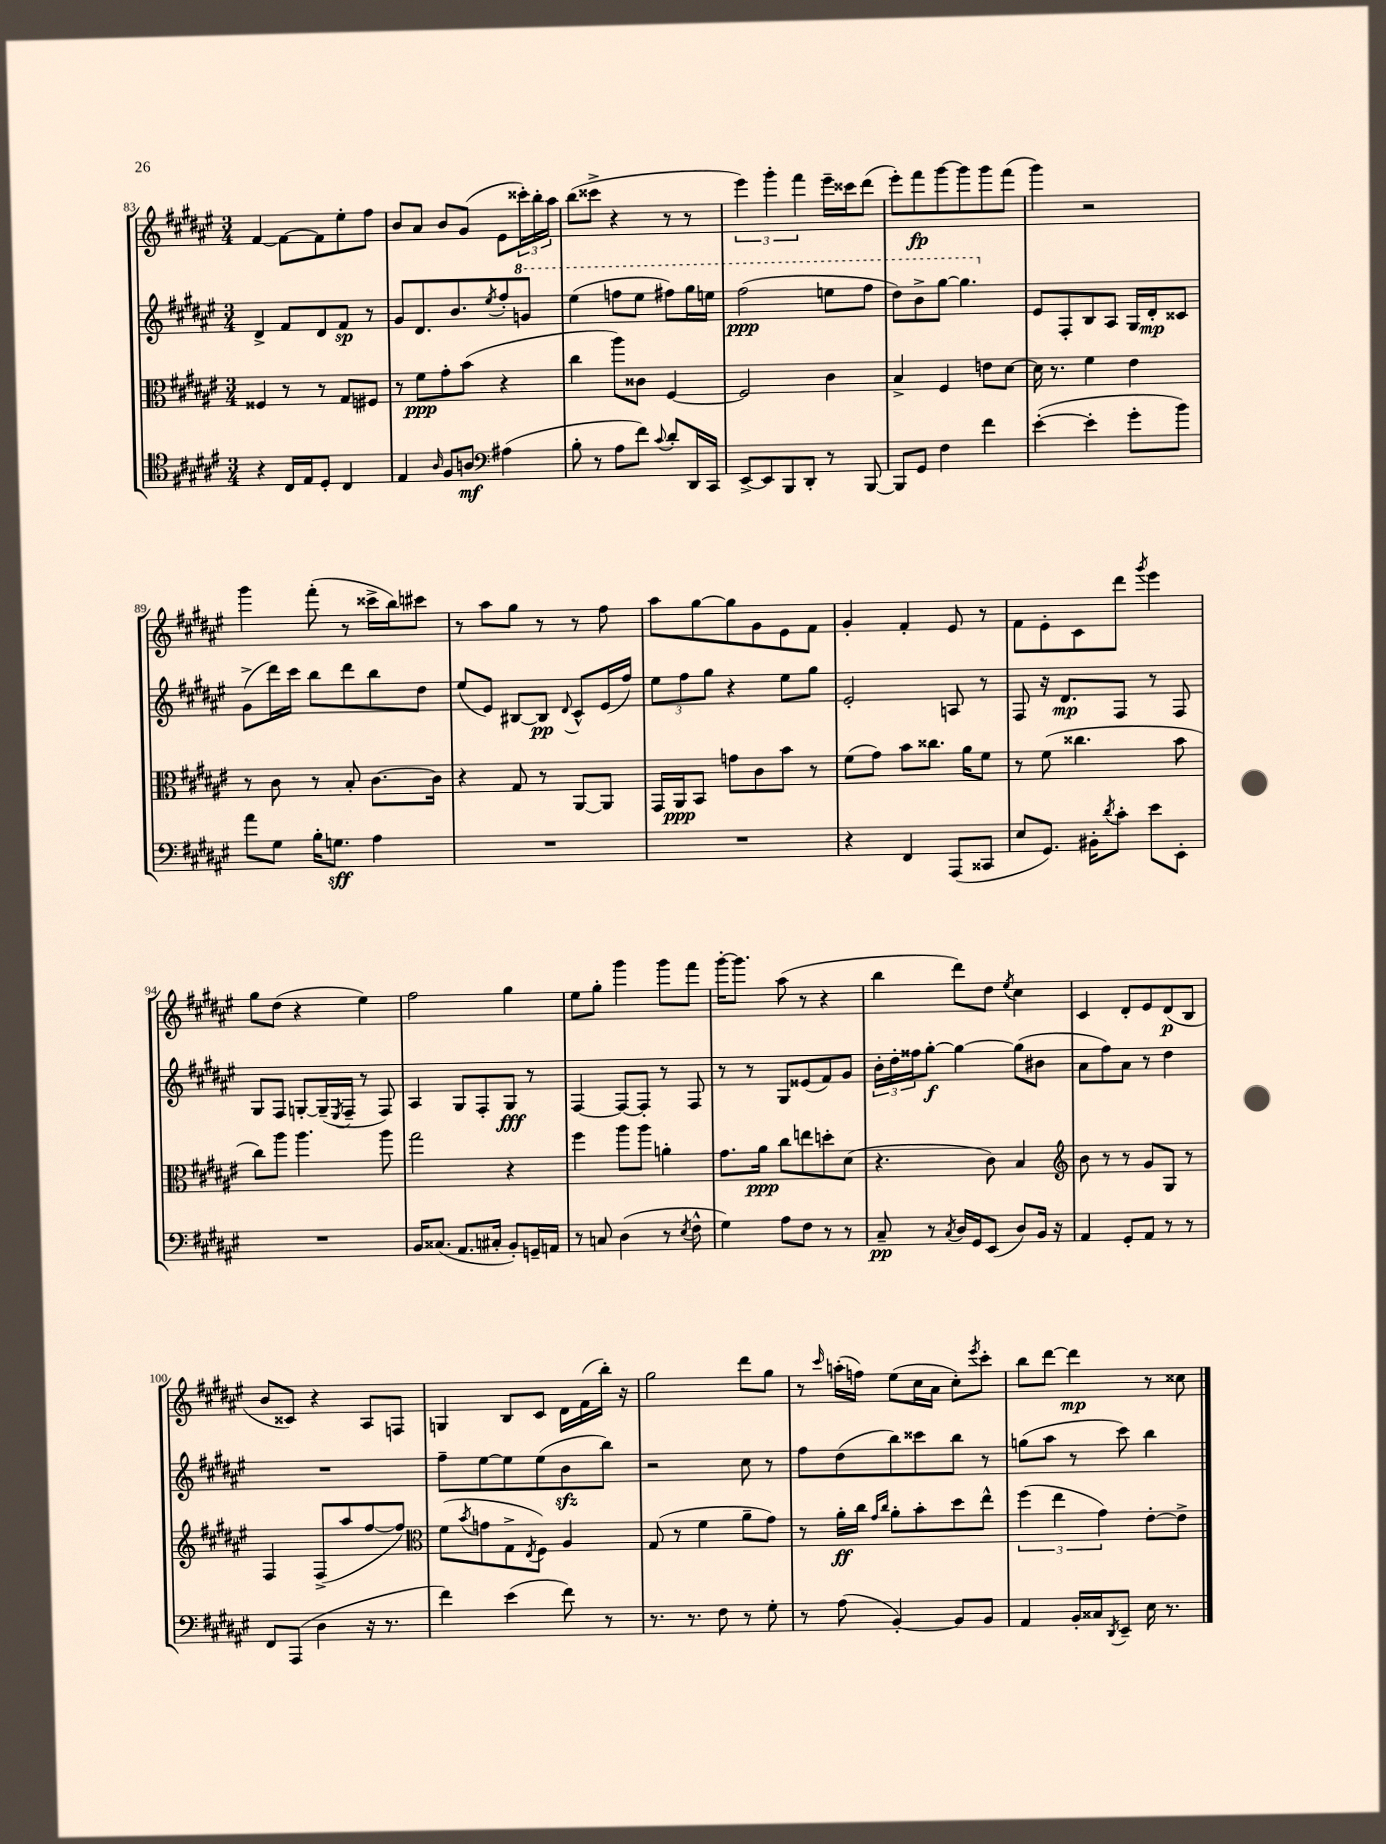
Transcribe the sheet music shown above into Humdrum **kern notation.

**kern	**dynam	**kern	**dynam	**kern	**dynam	**kern	**dynam
*part4	*part4	*part3	*part3	*part2	*part2	*part1	*part1
*staff4	*staff4	*staff3	*staff3	*staff2	*staff2	*staff1	*staff1
*clefC4	*	*clefC3	*	*clefG2	*	*clefG2	*
*k[f#c#g#d#a#e#]	*	*k[f#c#g#d#a#e#]	*	*k[f#c#g#d#a#e#]	*	*k[f#c#g#d#a#e#]	*
*M3/4	*	*M3/4	*	*M3/4	*	*M3/4	*
=83	=83	=83	=83	=83	=83	=83	=83
4r	.	4F##X/	.	4d#^/	.	[4f#/	.
16C#/LL	.	8r	.	8f#/L	.	8f#\L_	.
16E#/J	.	.	.	.	.	.	.
8D#'/J	.	8r	.	8d#/	.	8f#\]	.
4C#/	.	8G#/L	.	8f#/J	sp	8ee#'\	.
.	.	8F#X/J	.	8r	.	8ff#\J	.
=84	=84	=84	=84	=84	=84	=84	=84
4E#/	.	8r	.	8g#/L	.	8b/L	.
.	.	8f#\L	ppp	8.d#/	.	8a#/J	.
16qqA#/	.	.	.	.	.	.	.
8F#/L	.	8g#'\	.	.	.	8b/L	.
.	.	.	.	8.b/	.	.	.
8An/J	mf	(8b\J	.	.	.	(8g#/J	.
*clefF4	*	*	*	*	*	*	*
.	.	.	.	8qee#/	.	.	.
(4A#X\	.	4r	.	8ff#'/	.	8e#\L	.
*	*	*	*	*8va	*	*	*
.	.	.	.	8ggn/J	.	24ccc##X'\L)	.
.	.	.	.	.	.	24bb'\	.
.	.	.	.	.	.	24aa#\JJ	.
=85	=85	=85	=85	=85	=85	=85	=85
8B'\	.	4cc#\	.	(4eee#\	.	(8bb\L	.
8r	.	.	.	.	.	8ccc##X^\J	.
8A#\L	.	8aa#\L)	.	8fffn\L	.	4r	.
8f#\J)	.	8c##X\J	.	8eee#\J	.	.	.
8qqc#/	.	.	.	.	.	.	.
8d#'/L	.	[4F#/	.	8fff#X\L)	.	8r	.
16DD#/L	.	.	.	16ggg#\L	.	8r	.
16CC#/JJ	.	.	.	16eeen\JJ	.	.	.
=86	=86	=86	=86	=86	=86	=86	=86
[8EE#^/L	.	2F#/]	.	(2fff#\	ppp	6eee#\)	.
8EE#/]	.	.	.	.	.	.	.
.	.	.	.	.	.	6ggg#'\	.
8BBB/	.	.	.	.	.	.	.
.	.	.	.	.	.	6fff#\	.
8DD#'/J	.	.	.	.	.	.	.
8r	.	4c#\	.	8eeen\L	.	16eee#~\LL	.
.	.	.	.	.	.	16ccc##X\J	.
[8BBB/	.	.	.	8fff#\J	.	(8ddd#\J	.
=87	=87	=87	=87	=87	=87	=87	=87
8BBB/L]	.	4B^/	.	8ddd#\L)	.	8eee#'\L)	.
8GG#/J	.	.	.	8bb^\	.	8fff#\	fp
4F#\	.	4F#/	.	[8ggg#\J	.	[8ggg#\	.
.	.	.	.	4.ggg#\]	.	8ggg#\]	.
4f#\	.	8en\L	.	.	.	8ggg#\	.
.	.	[8d#\J	.	.	.	(8fff#\J	.
=88	=88	=88	=88	=88	=88	=88	=88
*	*	*	*	*X8va	*	*	*
([4e#'\	.	16d#\]	.	8e#/L	.	4ggg#\)	.
.	.	8.r	.	.	.	.	.
.	.	.	.	8F#'/	.	.	.
4e#'\]	.	4f#\	.	8B/	.	2r	.
.	.	.	.	8A#/J	.	.	.
8g#'\L	.	4e#\	.	16G#/LL	.	.	.
.	.	.	.	16d#'/J	mp	.	.
8b\J)	.	.	.	8c##X/J	.	.	.
!!LO:LB:g=z
=89	=89	=89	=89	=89	=89	=89	=89
8a#\L	.	8r	.	(8g#^\L	.	4ggg#\	.
8G#\J	.	8c#\	.	16ddd#\L)	.	.	.
.	.	.	.	16ccc#\JJ	.	.	.
16B'\KL	.	8r	.	8bb\L	.	(8fff#'\	.
8.Gn\J	sff	.	.	.	.	.	.
.	.	8B'/	.	8ddd#\	.	8r	.
4A#\	.	[8.c#\L	.	8bb\	.	16ccc##X^\LL	.
.	.	.	.	.	.	16bb\J)	.
.	.	.	.	8dd#\J	.	8ccc#X\J	.
.	.	16c#\Jk]	.	.	.	.	.
=90	=90	=90	=90	=90	=90	=90	=90
2.r	.	4r	.	(8ee#/L	.	8r	.
.	.	.	.	8e#/J)	.	8aa#\L	.
.	.	8G#/	.	[8B#X/L	.	8gg#\J	.
.	.	8r	.	8B#/J]	pp	8r	.
.	.	.	.	8qqd#/	.	.	.
.	.	[8AA#/L	.	8c#^^/L	.	8r	.
.	.	8AA#/J]	.	(16e#/L	.	8ff#\	.
.	.	.	.	16ff#/JJ)	.	.	.
=91	=91	=91	=91	=91	=91	=91	=91
2.r	.	16GG#/LL	.	12ee#\L	.	8aa#\L	.
.	.	16AA#/J	ppp	.	.	.	.
.	.	.	.	12ff#\	.	.	.
.	.	8BB/J	.	.	.	[8gg#\	.
.	.	.	.	12gg#\J	.	.	.
.	.	8gn\L	.	4r	.	8gg#\]	.
.	.	8c#\	.	.	.	8g#\	.
.	.	8b\J	.	8ee#\L	.	8e#\	.
.	.	8r	.	8gg#\J	.	8f#\J	.
=92	=92	=92	=92	=92	=92	=92	=92
4r	.	(8f#\L	.	2e#'/	.	4g#'/	.
.	.	8g#\J)	.	.	.	.	.
4FF#/	.	8b\L	.	.	.	4f#'/	.
.	.	8.cc##X\J	.	.	.	.	.
(8AAA#/L	.	.	.	8An/	.	8e#/	.
.	.	16a#\KL	.	.	.	.	.
8CC##X/J	.	8f#\J	.	8r	.	8r	.
=93	=93	=93	=93	=93	=93	=93	=93
8E#/L	.	8r	.	8F#/	.	8f#\L	.
8.GG#/J)	.	(8f#\	.	16r	.	8e#'\	.
.	.	.	.	8.d#/L	mp	.	.
.	.	4.cc##X\	.	.	.	8c#\	.
16BB#X'\KL	.	.	.	.	.	.	.
8qd#/	.	.	.	.	.	.	.
8c#'\J	.	.	.	8F#/J	.	8ddd#\J	.
.	.	.	.	.	.	8qggg#/	.
8e#\L	.	.	.	8r	.	4eee#\	.
8EE#'\J	.	8b\	.	8F#/	.	.	.
!!LO:LB:g=z
=94	=94	=94	=94	=94	=94	=94	=94
2.r	.	8cc#\L)	.	8G#/L	.	8gg#\L	.
.	.	8aa#\J	.	8F#/J	.	(8dd#\J	.
.	.	4.aa#\	.	[8Gn'/L	.	4r	.
.	.	.	.	(16G~/L]	.	.	.
.	.	.	.	8qE#/	.	.	.
.	.	.	.	16F#~/JJ	.	.	.
.	.	.	.	8r	.	4ee#\)	.
.	.	8aa#\	.	8F#/)	.	.	.
=95	=95	=95	=95	=95	=95	=95	=95
16BB/KL	.	2gg#\	.	4A#/	.	2ff#\	.
(8.C##X/J	.	.	.	.	.	.	.
8.AA#/L	.	.	.	8G#/L	.	.	.
.	.	.	.	8F#'/	.	.	.
16C#X'/Jk	.	.	.	.	.	.	.
8BB'/L)	.	4r	.	8G#/J	fff	4gg#\	.
16GGn~/L	.	.	.	8r	.	.	.
16AAn/JJ	.	.	.	.	.	.	.
=96	=96	=96	=96	=96	=96	=96	=96
8r	.	4ff#\	.	[4F#/	.	8ee#\L	.
8Cn/	.	.	.	.	.	8gg#'\J	.
(4D#\	.	8aa#\L	.	8F#/L_	.	4ggg#\	.
.	.	8aa#\J	.	8F#'/J]	.	.	.
8r	.	4an'\	.	8r	.	8ggg#\L	.
8qE#/	.	.	.	.	.	.	.
8F#^^\	.	.	.	8F#/	.	8fff#\J	.
=97	=97	=97	=97	=97	=97	=97	=97
4G#\)	.	8.g#\L	.	8r	.	[16ggg#'\KL	.
.	.	.	.	.	.	8.ggg#\J]	.
.	.	.	.	8r	.	.	.
.	.	16a#\Jk	ppp	.	.	.	.
8A#\L	.	8cc#\L	.	8G#/L	.	(8aa#\	.
8F#\J	.	8een\	.	(8e##X/	.	8r	.
8r	.	8ddn'\	.	8f#/)	.	4r	.
8r	.	(8d#\J	.	8g#/J	.	.	.
=98	=98	=98	=98	=98	=98	=98	=98
8C#~/	pp	4.r	.	24b'\LL	.	4bb\	.
.	.	.	.	24dd#'\	.	.	.
.	.	.	.	24ff##X\J	.	.	.
8r	.	.	.	[8gg#'\J	f	.	.
8qC#/	.	.	.	.	.	.	.
16D#/LL	.	.	.	4gg#\_	.	8ddd#\L)	.
16GG#/J	.	.	.	.	.	.	.
(8EE#/J	.	8c#\)	.	.	.	8dd#\J	.
.	.	.	.	.	.	8qee#/	.
8D#/L)	.	4B/	.	(8gg#\L]	.	4cc#\	.
16BB/Jk	.	.	.	8b#X\J	.	.	.
16r	.	.	.	.	.	.	.
=99	=99	=99	=99	=99	=99	=99	=99
*	*	*clefG2	*	*	*	*	*
4AA#/	.	8b\	.	8a#\L	.	4c#/	.
.	.	8r	.	8ff#\)	.	.	.
8GG#'/L	.	8r	.	8a#\J	.	8d#'/L	.
8AA#/J	.	8g#/L	.	8r	.	8e#/	.
8r	.	8G#/J	.	4dd#\	.	(8d#/	p
8r	.	8r	.	.	.	8B/J	.
!!LO:LB:g=z
=100	=100	=100	=100	=100	=100	=100	=100
8FF#/L	.	4F#/	.	2.r	.	8b/L	.
(8AAA#/J	.	.	.	.	.	8c##X/J)	.
4D#\	.	(8F#^/L	.	.	.	4r	.
.	.	8aa#/	.	.	.	.	.
16r	.	[8ff#/	.	.	.	8A#/L	.
8.r	.	.	.	.	.	.	.
.	.	8ff#/J])	.	.	.	8Fn/J	.
=101	=101	=101	=101	=101	=101	=101	=101
*	*	*clefC3	*	*	*	*	*
4f#\)	.	(8f#\L	.	8ff#~\L	.	4Gn/	.
.	.	8qb/	.	.	.	.	.
.	.	8gn\	.	[8ee#\	.	.	.
(4e#\	.	8G#^\	.	8ee#\]	.	8B/L	.
.	.	8qE#/	.	.	.	.	.
.	.	8F#\J)	.	(8ee#\	.	8c#/J	.
8f#\)	.	4A#/	.	8bzz\	.	16d#\LL	.
.	.	.	.	.	.	(16f#\	.
8r	.	.	.	8bb\J)	.	16bb'\JJ)	.
.	.	.	.	.	.	16r	.
=102	=102	=102	=102	=102	=102	=102	=102
8.r	.	(8G#/	.	2r	.	2gg#\	.
.	.	8r	.	.	.	.	.
8.r	.	.	.	.	.	.	.
.	.	4f#\	.	.	.	.	.
8F#\	.	.	.	.	.	.	.
8r	.	8a#~\L	.	8cc#\	.	8ddd#\L	.
8G#'\	.	8g#\J)	.	8r	.	8gg#\J	.
=103	=103	=103	=103	=103	=103	=103	=103
8r	.	8r	.	8ff#\L	.	8r	.
.	.	.	.	.	.	16qqccc#/	.
(8A#\	.	16a#'\LL	ff	(8dd#\	.	(16aan'\LL	.
.	.	16cc#\JJ	.	.	.	16ffn\JJ)	.
.	.	16qqg#/LL	.	.	.	.	.
.	.	16qqcc#/JJ	.	.	.	.	.
[4BB'/)	.	8a#'\L	.	8bb\)	.	(8ee#\L	.
.	.	8b'\	.	8ccc##X\	.	16cc#\L	.
.	.	.	.	.	.	16a#\JJ	.
8BB/L]	.	8dd#\	.	8bb\J	.	8cc#'\L)	.
.	.	.	.	.	.	8qeee#/	.
8BB/J	.	8ee#^^\J	.	8r	.	8ccc#'\J	.
=104	=104	=104	=104	=104	=104	=104	=104
4AA#/	.	(6ff#\	.	(8ggn\L	.	8bb\L	.
.	.	.	.	8aa#\J	.	[8ddd#\J	.
.	.	6ee#\	.	.	.	.	.
16BB'/LL	.	.	.	8r	.	4ddd#\]	mp
16C##X/J	.	.	.	.	.	.	.
.	.	6g#\)	.	.	.	.	.
8qDD#/	.	.	.	.	.	.	.
8EE#~/J	.	.	.	8ccc#\)	.	.	.
16E#\	.	[8e#'\L	.	4bb\	.	8r	.
8.r	.	.	.	.	.	.	.
.	.	8e#^\J]	.	.	.	8cc##X\	.
==	==	==	==	==	==	==	==
*-	*-	*-	*-	*-	*-	*-	*-
